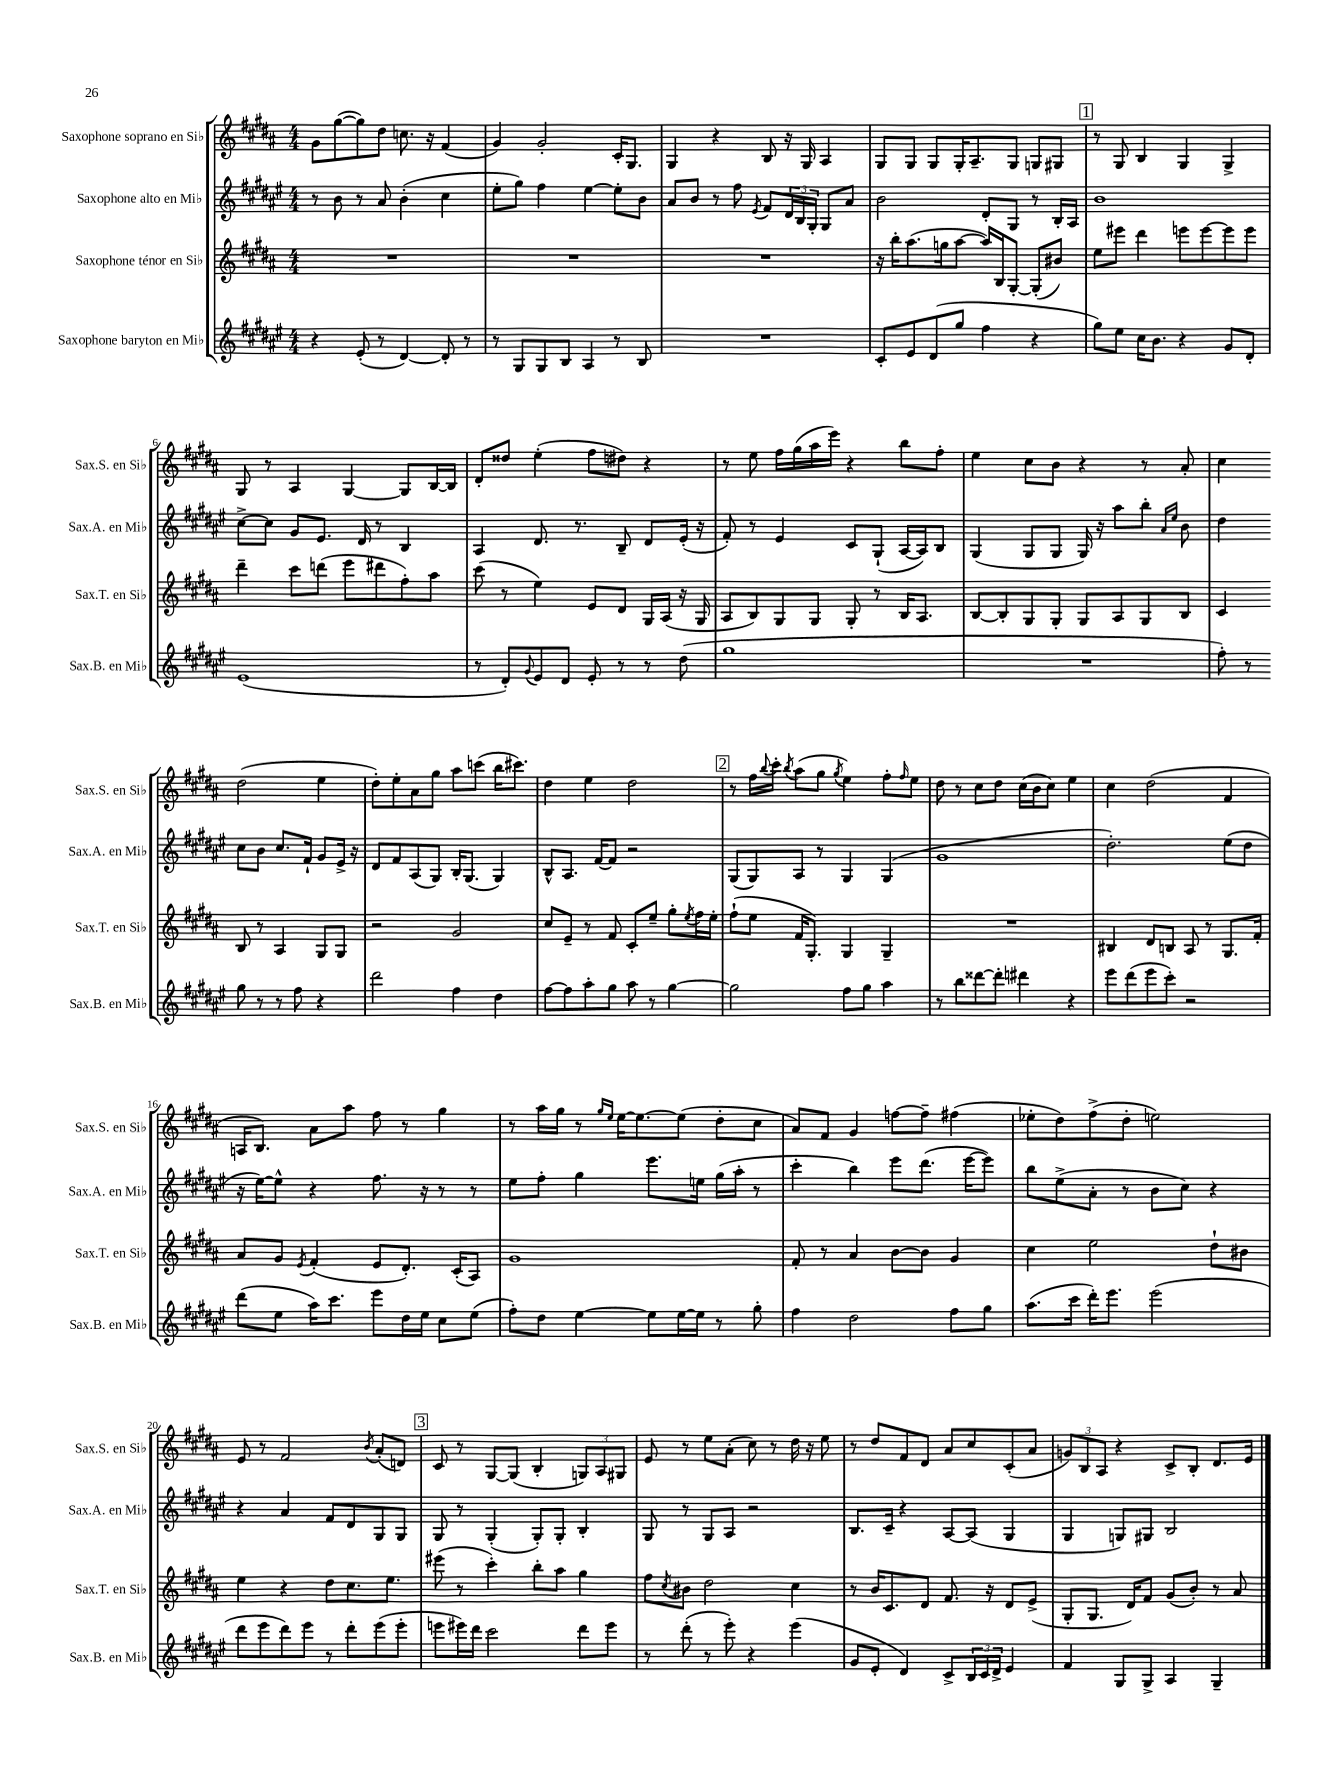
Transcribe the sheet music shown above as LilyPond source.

<<
\new StaffGroup <<
\new Staff = "s0" \with { instrumentName = "Saxophone soprano en Sib" shortInstrumentName = "Sax.S. en Sib" } {
    \clef treble \key b \major \numericTimeSignature \time 4/4
    gis'8 gis''8~( gis''8) dis''8 c''8. r16 fis'4( |
    gis'4) gis'2-. cis'16-. gis8. |
    gis4 r4 b8 r16 gis16 ais4 |
    gis8 gis8 gis8 gis16-. ais8.-- gis8 g8 gis8 |
    \mark \markup { \box "1" } r8 gis8 b4 gis4 gis4-> |
    gis8 r8 ais4 gis4~ gis8 b16~ b16 |
    dis'8-. disis''8 e''4-.( fis''8 dis''8) r4 |
    r8 e''8 fis''16 gis''16( ais''16 e'''16) r4 b''8 fis''8-. |
    e''4 cis''8 b'8 r4 r8 ais'8-. |
    cis''4 dis''2( e''4 |
    dis''8-.) e''8-. ais'8 gis''8 ais''8 c'''8( b''16 cis'''8.) |
    dis''4 e''4 dis''2 |
    \mark \markup { \box "2" } r8 fis''16 \appoggiatura { b''8 } cis'''16-. \acciaccatura { b''8 } ais''8( gis''8 \acciaccatura { gis''8 } e''4) fis''8-. \grace { fis''16 } e''8 |
    dis''8 r8 cis''8 dis''8 cis''16( b'16 cis''8) e''4 |
    cis''4 dis''2( fis'4 |
    a16 b8.) ais'8 ais''8 fis''8 r8 gis''4 |
    r8 ais''16 gis''16 r8 \grace { gis''16 e''16 } e''16~ e''8.~ e''8( dis''8-. cis''8 |
    ais'8) fis'8 gis'4 f''8~ f''8-- fis''4( |
    ees''8-. dis''8) fis''8->( dis''8-. e''2) |
    e'8 r8 fis'2 \acciaccatura { b'8 } ais'8-.( d'8) |
    \mark \markup { \box "3" } cis'8 r8 gis8~ gis8( b4-. \tuplet 3/2 { g8) ais8 gis8 } |
    e'8 r8 e''8 ais'8-.( cis''8) r8 dis''16 r16 e''8 |
    r8 dis''8 fis'8 dis'8 ais'8 cis''8 cis'8-.( ais'8 |
    \tuplet 3/2 { g'8) b8 ais8 } r4 cis'8-> b8-. dis'8. e'16 \bar "|." |
}
\new Staff = "s1" \with { instrumentName = "Saxophone alto en Mib" shortInstrumentName = "Sax.A. en Mib" } {
    \clef treble \key fis \major \numericTimeSignature \time 4/4
    r8 b'8 r8 ais'8 b'4-.( cis''4 |
    eis''8-. gis''8) fis''4 eis''4~ eis''8-. b'8 |
    ais'8 b'8 r8 fis''8 \acciaccatura { eis'8 } fis'8 \tuplet 3/2 { dis'16 b16 gis16-. } gis8 ais'8 |
    b'2 dis'8-. gis8 r8 b16-. ais16 |
    \mark \markup { \box "1" } b'1 |
    cis''8~-> cis''8 gis'8 eis'8. dis'16 r8 b4 |
    ais4 dis'8. r8. b8-- dis'8 eis'16-.( r16 |
    fis'8-.) r8 eis'4 cis'8 gis8-!( ais16~ ais16) b8 |
    gis4( gis8 gis8 gis16) r16 ais''8 b''8-. \grace { ais'16 eis''16 } b'8 |
    dis''4 cis''8 b'8 cis''8. fis'16-! gis'8 eis'16-> r16 |
    dis'8 fis'8 ais8( gis8) b16-. gis8.( gis4) |
    b8-^ ais8. fis'16~ fis'8 r2 |
    \mark \markup { \box "2" } gis8( gis8) ais8 r8 gis4 gis4( |
    gis'1 |
    dis''2.-.) eis''8( dis''8 |
    r16 eis''16~) eis''8-^ r4 fis''8. r16 r8 r8 |
    eis''8 fis''8-. gis''4 eis'''8. e''16 gis''16( ais''16-. r8 |
    cis'''4-. b''4) eis'''8 dis'''8.( eis'''16~ eis'''8) |
    b''8 eis''8->( ais'8-. r8 b'8 cis''8) r4 |
    r4 ais'4 fis'8 dis'8 gis8 gis8 |
    \mark \markup { \box "3" } gis8 r8 gis4-.( gis8-.) gis8-. b4-. |
    gis8 r8 gis8 ais8 r2 |
    b8. cis'16-- r4 ais8~ ais8( gis4 |
    gis4 g8) gis8 b2 \bar "|." |
}
\new Staff = "s2" \with { instrumentName = "Saxophone ténor en Sib" shortInstrumentName = "Sax.T. en Sib" } {
    \clef treble \key b \major \numericTimeSignature \time 4/4
    R1 |
    R1 |
    R1 |
    r16 b''16-. ais''8.( g''16 ais''8~ ais''16) b16 gis8~-. gis8-.( bis'8) |
    \mark \markup { \box "1" } e''8 eis'''8 dis'''4 e'''8 e'''8~ e'''8 e'''8 |
    dis'''4-- cis'''8 d'''8( e'''8 dis'''8 fis''8-.) ais''8 |
    cis'''8( r8 e''4) e'8 dis'8 gis16 ais16( r16 gis16 |
    ais8 b8) gis8 gis8 gis8-. r8 b16 ais8. |
    b8~ b8-. gis8 gis8-. gis8 ais8 gis8 b8 |
    cis'4 b8 r8 ais4 gis8 gis8 |
    r2 gis'2 |
    cis''8 e'8-- r8 fis'8 cis'8-. e''8-- gis''8-. \acciaccatura { e''8 } fis''16 e''16-. |
    \mark \markup { \box "2" } fis''8-!( e''8 fis'16 gis8.-.) gis4 gis4-- |
    R1 |
    bis4 dis'8 b8 ais8 r8 gis8. fis'16-. |
    ais'8 gis'8 \acciaccatura { e'8 } fis'4-.( e'8 dis'8.-.) cis'16-.( ais8) |
    gis'1 |
    fis'8-. r8 ais'4 b'8~ b'8 gis'4 |
    cis''4 e''2 dis''8-! bis'8 |
    e''4 r4 dis''8 cis''8. e''8. |
    \mark \markup { \box "3" } eis'''8( r8 cis'''4-.) b''8-. ais''8 gis''4 |
    fis''8 \acciaccatura { cis''8 } bis'8 dis''2 cis''4 |
    r8 b'16 cis'8. dis'8 fis'8. r16 dis'8 e'8->( |
    gis8-. gis8. dis'16) fis'8 gis'8( b'8-.) r8 ais'8 \bar "|." |
}
\new Staff = "s3" \with { instrumentName = "Saxophone baryton en Mib" shortInstrumentName = "Sax.B. en Mib" } {
    \clef treble \key fis \major \numericTimeSignature \time 4/4
    r4 eis'8-.( r8 dis'4~) dis'8-. r8 |
    r8 gis8 gis8 b8 ais4 r8 b8 |
    R1 |
    cis'8-. eis'8 dis'8( gis''8 fis''4 r4 |
    \mark \markup { \box "1" } gis''8) eis''8 cis''16 b'8. r4 gis'8 dis'8-. |
    eis'1( |
    r8 dis'8-.) \appoggiatura { gis'8 } eis'8 dis'8 eis'8-. r8 r8 dis''8( |
    gis''1 |
    R1 |
    fis''8-.) r8 gis''8 r8 r8 fis''8 r4 |
    dis'''2 fis''4 dis''4 |
    fis''8~ fis''8 ais''8-. gis''8 ais''8 r8 gis''4~ |
    \mark \markup { \box "2" } gis''2 fis''8 gis''8 ais''4 |
    r8 b''8 disis'''8~ disis'''8-. dis'''4 r4 |
    eis'''8 dis'''8( eis'''8 cis'''8-.) r2 |
    dis'''8( eis''8 ais''16) cis'''8. eis'''8 dis''16 eis''16 cis''8 eis''8( |
    fis''8-.) dis''8 eis''4~ eis''8 eis''16~ eis''16 r8 gis''8-. |
    fis''4 dis''2 fis''8 gis''8 |
    ais''8.( cis'''16 dis'''16-.) eis'''8. eis'''2( |
    dis'''8 eis'''8 dis'''8) eis'''8 r8 dis'''8-. eis'''8( eis'''8-. |
    \mark \markup { \box "3" } e'''8 eis'''16) dis'''16 cis'''2 dis'''8 eis'''8 |
    r8 dis'''8-.( r8 eis'''8-.) r4 eis'''4( |
    gis'8 eis'8-. dis'4) cis'8-> \tuplet 3/2 { b16 cis'16 dis'16-> } eis'4 |
    fis'4 gis8 gis8-> ais4 gis4-- \bar "|." |
}
>>
>>
